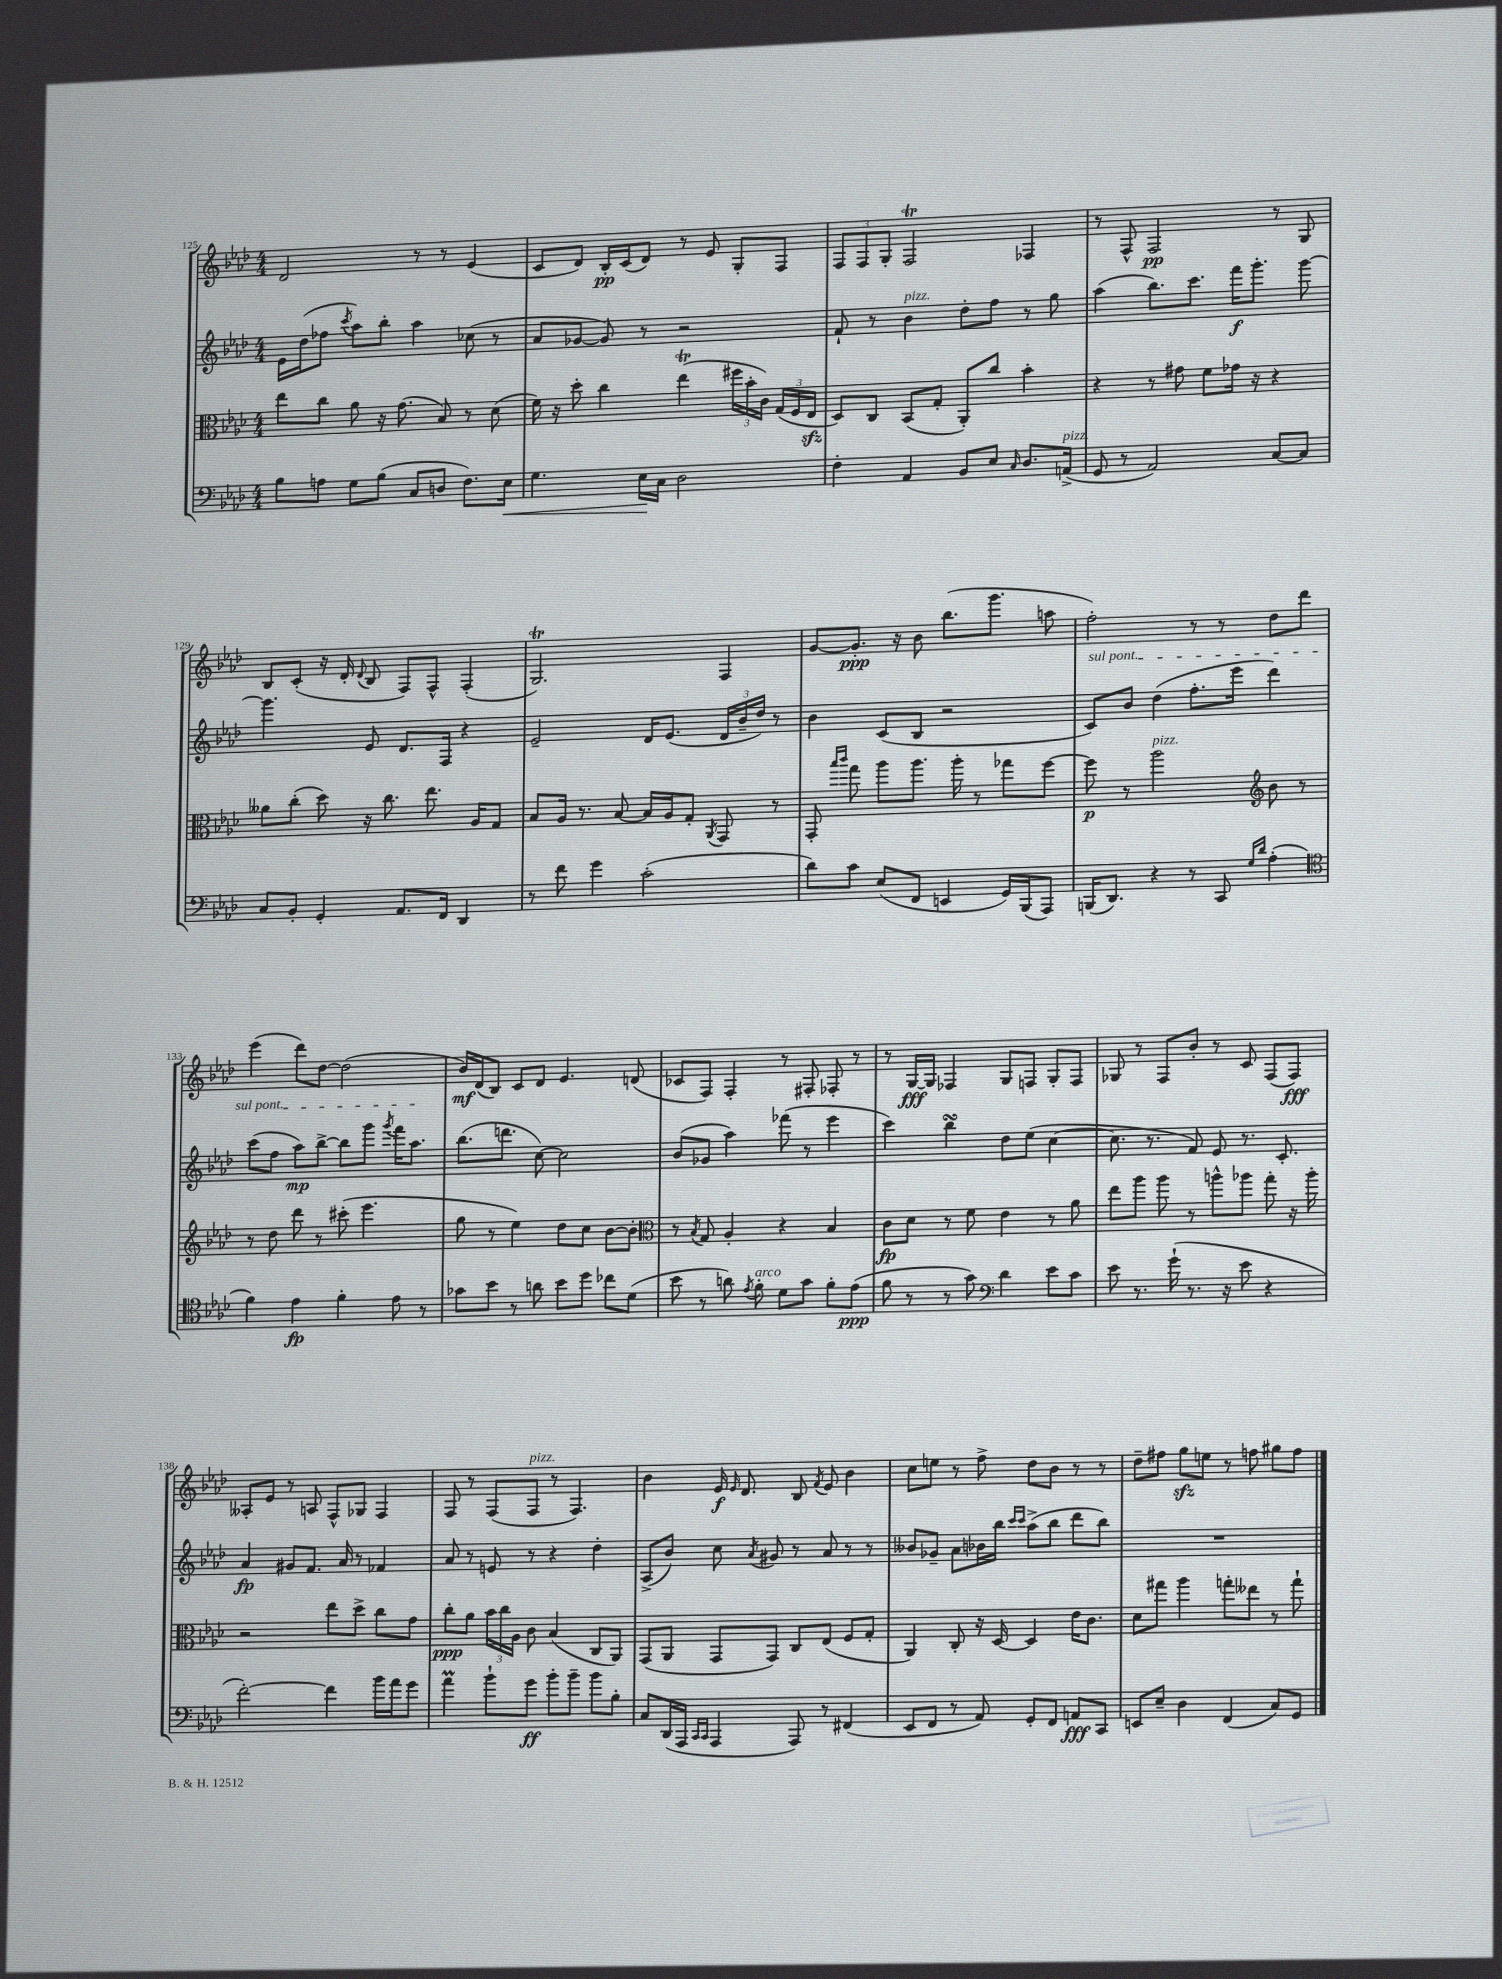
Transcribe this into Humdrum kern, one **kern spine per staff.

**kern	**kern	**kern	**kern
*staff4	*staff3	*staff2	*staff1
*clefF4	*clefC3	*clefG2	*clefG2
*k[b-e-a-d-]	*k[b-e-a-d-]	*k[b-e-a-d-]	*k[b-e-a-d-]
*M4/4	*M4/4	*M4/4	*M4/4
8B-\L	8ee-\L	16e-\LL	2d-/
.	.	(16dd-\J	.
8A\J	8cc\J	8ff-\J	.
.	.	8qccc/	.
8G\L	8a-\	8aa-\L)	.
(8B-\J	16r	8bb-'\J	.
.	(8.g\	.	.
8C/L	.	4aa-\	8r
8D/J	8B-/)	.	8r
8.F\L)	8r	(8cc-\	(4e-/
.	(8d-\	8r	.
16E-\Jk	.	.	.
=	=	=	=
4.G\	16f\)	8a-/L	8c/L
.	16r	.	.
.	8dd-'\	[8g-/J	8d-/J)
.	4cc\	8g-/])	16B-'/LL
.	.	.	(16c/J
16E-\LL	.	8r	8d-/J)
16C\JJ	.	.	.
2D-\	(4ee-\	2r	8r
.	.	.	8e-/
.	24ff#\LL	.	8G'/L
.	24b-'\	.	.
.	24c\JJ)	.	.
.	(24G/LL	.	8F/J
.	24F/	.	.
.	24E-/JJ	.	.
=	=	=	=
4F'\	8D-/L)	8f`/	12F/L
.	.	.	12F/
.	8C/J	8r	.
.	.	.	12G'/J
4AA-/	(8BB-/L	4b-\	2F/
.	8G'/J	.	.
8BB-/L	8AA-'/L)	8dd-'\L	.
8E-/J	8cc/J	8ff\J	.
16qqC/	.	.	.
8.D-/L	4b-'\	8r	4F-/
.	.	8gg\	.
(16AA^/Jk	.	.	.
=	=	=	=
8GG/	4r	(4aa-\	8r
8r	.	.	8F^^/
2AA-/)	8r	8.bb-\L)	2F/
.	8g#\	.	.
.	.	8.ccc\J	.
.	8f\L	.	.
.	16g-\Jk	16fff\LK	.
.	16r	8.ggg'\J	.
[8C/L	4r	.	8r
8C/]J	.	[8ggg\	8G/
=	=	=	=
8C/L	8a--\L	4.ggg\]	8B-/L
8BB-'/J	(8cc'\J	.	(8c'/J
4GG'/	8dd-\)	.	16r
.	.	.	16d-'/
.	.	.	8qqd-/
.	16r	8e-/	8B-/
.	8.cc\	.	.
8.AA-/L	.	8.d-/L	8F/L)
.	8.ee-\	.	8F^^/J
16FF/Jk	.	16F/Jk	.
4DD-/	.	4r	(4F'/
.	16A-/LK	.	.
.	8G/J	.	.
=	=	=	=
8r	8B-/L	2e-~/	2.G/)
8f\	16A-/Jk	.	.
.	8.r	.	.
4g\	.	.	.
.	[8B-/	.	.
(2c'\	16B-/]LL	16d-/LK	.
.	16A-/J	(8.e-/J	.
.	8G'/J	.	.
.	8qAA-/	.	.
.	8GG/	24d-/LL	4F/
.	.	24b-~/	.
.	.	24dd-/JJ)	.
.	8r	8r	.
=	=	=	=
8d-\L)	8GG'/	4b-\	[8g/L
.	16qqbb-/LL	.	.
.	16qqccc/JJ	.	.
8c\J	8gg\	.	8.g'/]J
(8E-/L	8aa-\L	(8c/L	.
.	.	.	16r
8FF/J	8.aa-\J	8B-/J	8b-\
4EE/	.	2r	(8.bb-\L
.	16aa-'\	.	.
.	8r	.	.
.	.	.	8.ggg\J
16GG/LL)	8gg-\L	.	.
(16BBB-/J	.	.	.
8AAA-/J)	[8ff\J	.	8aa\
=	=	=	=
(16BBB/LK	8ff\]	8c/L)	2ff'\)
8.DD-/J)	.	.	.
.	8r	8b-/J	.
4r	2aa-\	(4dd-\	.
8r	.	8.ff'\L	8r
8CC/	.	.	8r
.	.	16eee-\Jk	.
*	*clefG2	*	*
16qqG/LL	.	.	.
16qqd-/JJ	.	.	.
(4A-'\	8b-\	4ddd-\)	8dd-\L
.	8r	.	8ddd-\J
=	=	=	=
*clefC4	*	*	*
4f\)	8r	(8ccc\L	(4eee-\
.	8dd-\	8ff\J	.
4e-\	8ddd-\	8aa-\L)	8ddd-\L)
.	8r	[8bb-^\J	[8dd-\J
4f'\	(8ccc#'\	8bb-\]L	(2dd-\]
.	4.eee-\	8ggg\J	.
.	.	8qggg/	.
8e-\	.	16fff\LK	.
.	.	8.aa-\J	.
8r	.	.	.
=	=	=	=
8g-\L	8gg\	(8.bb-\L	16b-/LL)
.	.	.	(16d-/J
8b-\J	8r	.	8B-/J)
.	.	8.ddd\J	.
8r	4ee-\)	.	8c/L
8a\	.	[8cc\)	8d-/J
8b-\L	8dd-\L	2cc\]	4.e-/
8dd-\J	8cc\J	.	.
8cc-\L	[8b-\L	.	.
(8d-\J	8b-'\]J	.	(8d/
=	=	=	=
*	*clefC3	*	*
8b-\	8r	(8b-/L	8c-/L
.	8qB-/	.	.
8r	8G/	8g-/J	8F/J)
8a\)	4A-'/	4aa-\)	4F'/
8qe-/	.	.	.
8f'\	.	.	.
8d-\L	4r	(8fff-\	8r
8g\J	.	8r	8F#'/
8f'\L	4B-/	4eee-\	8F-'/
(8e-\J	.	.	8r
=	=	=	=
8f\	8c\L	4ccc\)	8r
8r	8d-\J	.	[16G/LL
.	.	.	16G/]JJ
8r	8r	4bb-\	4F-/
8g\)	8f\	.	.
*clefF4	*	*	*
4d-\	4e-\	8dd-\L	8G/L
.	.	(8ee-\J	8F/J
8e-\L	8r	[4cc\	8G'/L
8c\J	8a-\	.	8F/J
=	=	=	=
8e-\	8ee-\L	8.cc\]	8G-/
8.r	8aa-\J	.	8r
.	.	8.r	.
.	8aa-\	.	8F/L
(16g`\	.	.	.
8.r	8r	8f/)	8b-'/J
.	8aa^^\L	8e-/	8r
16r	.	.	.
8e-\	8aa-\J	8.r	8c/
4r	8gg'\	.	(8F/L
.	.	8.c'/	.
.	16r	.	8F/J)
.	16aa-'\	.	.
=	=	=	=
[2f'\)	2r	4a-/	8A--'/L
.	.	.	8e-/J
.	.	8g#/L	8r
.	.	8.f/J	8A/
4f\]	8ee-\L	.	8F^^/L
.	.	16a-/	.
.	8dd-^\J	8r	8G-/J
16b-\LL	8cc\L	4f-/	4F/
16a-\J	.	.	.
8g\J	8g\J	.	.
=	=	=	=
4a-\	8cc'\L	8a-/	8F/
.	8a-\J	8r	8r
8b-`\L	24b-\LL	8e/	(8F/L
.	24cc\	.	.
.	24A-\JJ	.	.
8g\J	8c\	8r	8F/J
8b-'\L	(4B-/	4r	8r
8b-~\J	.	.	4.F/)
8b-\L	8C/L	4dd-'\	.
8B-'\J	8AA-/J)	.	.
=	=	=	=
8C/L	(8GG/L	(8A-^/L	4b-\
(16DD-/L	8AA-/J	8b-/J)	.
16AAA-/JJ	.	.	.
16qqCC/LL	.	.	.
16qqCC/JJ	.	.	.
4AAA-/	8GG/L	8cc\	16e-/
.	.	.	16qqe-/
.	.	.	8.d-/
.	.	8qa-/	.
.	8GG/J)	8g#/	.
8AAA-/)	8C/L	8r	8B-/
.	.	.	8qf/
8r	(8E-/J	8a-/	8e-/
(4FF#/	8F/L	8r	4b-\
.	8G'/J	8r	.
=	=	=	=
8EE-/L	4AA-/)	8b--/L	8cc\L
8FF/J	.	8g-~/J	8ee\J
8r	8C'/	8a-\L	8r
8AA-/)	16r	16b-\L	8ff^\
.	[16D-/	16bb-\JJ	.
.	.	16qqccc/LL	.
.	.	16qqccc/JJ	.
8GG'/L	4D-/]	(8aa-^\L	8dd-\L
8FF/J	.	8bb-\J	8b-\J
8AA/L	16e-\LK	8ddd-\L	8r
.	8.c\J	.	.
8CC/J	.	8bb-\J)	8r
=	=	=	=
8EE/L	8d-\L	1r	8dd-~\L
8E-~/J	8gg#\J	.	8ff#\J
4D-\	4aa-\	.	8gg\L
.	.	.	8ee\J
(4FF/	8gg'\L	.	8r
.	8ee--\J	.	8ff\
8C/L)	8r	.	8gg#\L
8GG/J	8gg`\	.	8ff\J
==	==	==	==
*-	*-	*-	*-
